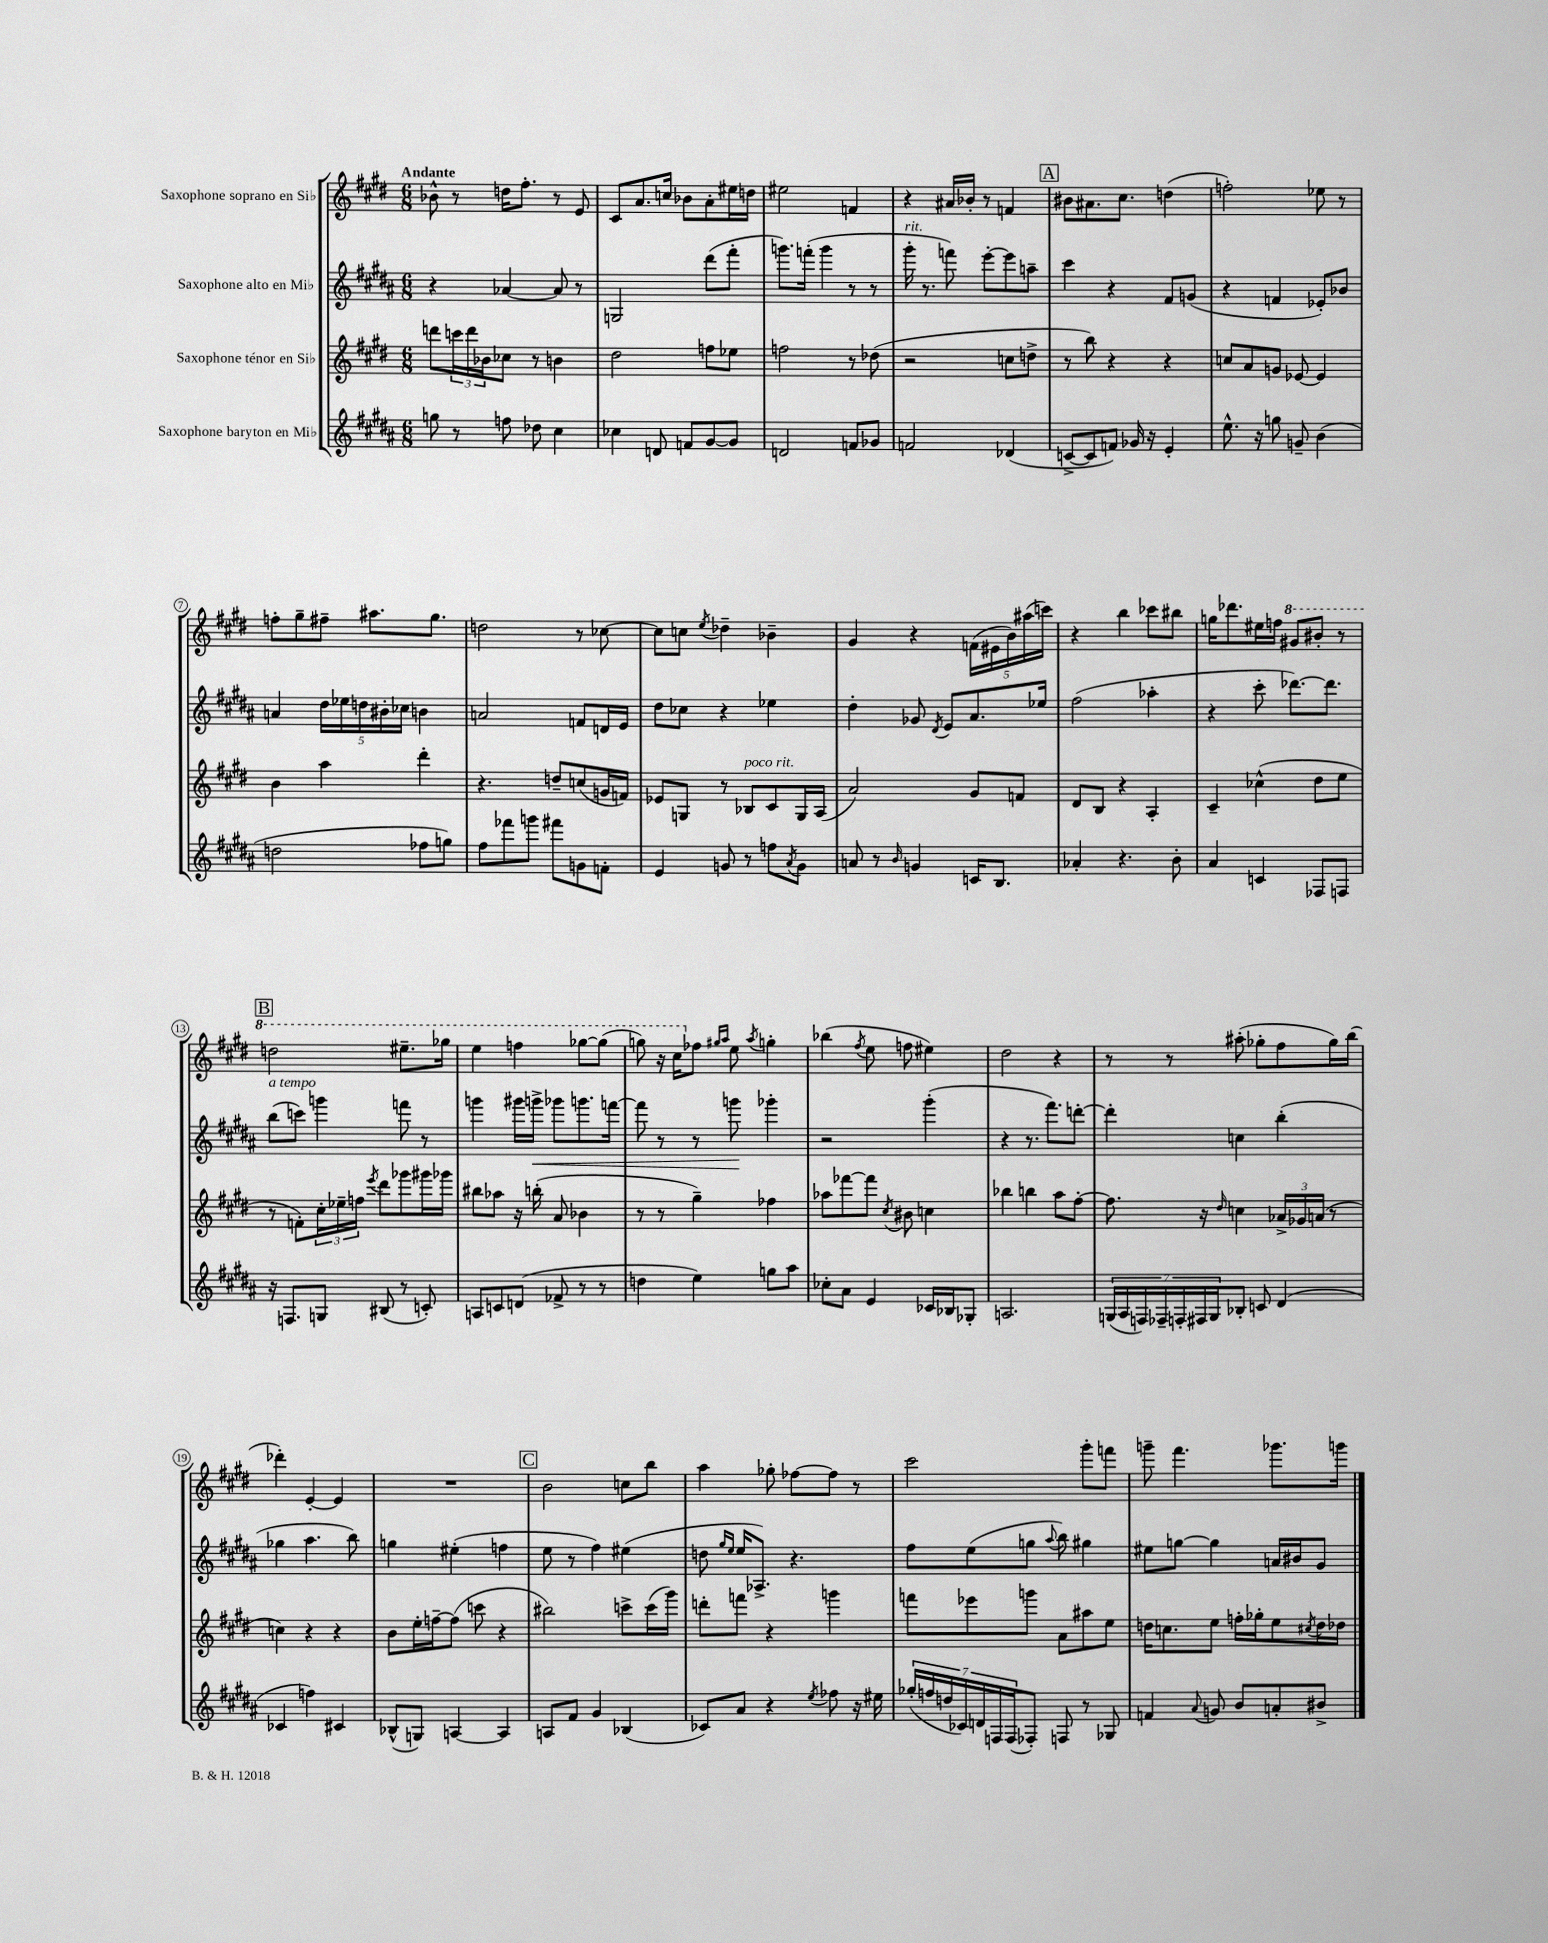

**kern	**kern	**kern	**dynam	**kern
*part4	*part3	*part2	*part2	*part1
*staff4	*staff3	*staff2	*staff2	*staff1
*I"Saxophone baryton en Mi♭	*I"Saxophone ténor en Si♭	*I"Saxophone alto en Mi♭	*	*I"Saxophone soprano en Si♭
*clefG2	*clefG2	*clefG2	*	*clefG2
*k[f#c#g#d#a#]	*k[f#c#g#d#]	*k[f#c#g#d#a#]	*	*k[f#c#g#d#]
*M6/8	*M6/8	*M6/8	*	*M6/8
=1	=1	=1	=1	=1
!	!	!	!	!LO:TX:a:B:t=Andante
8ggn\	8dddn\L	4r	.	8b-X^^\
8r	24cccn\L	.	.	8r
.	24ddd\	.	.	.
.	24b-X\J	.	.	.
8ffn\	8cc-X\J	[4a-X/	.	16ddn\KL
.	.	.	.	8.ff#'\J
8dd-X\	8r	.	.	.
4cc#\	4bn\	8a-/]	.	8r
.	.	8r	.	8e/
=2	=2	=2	=2	=2
4cc-X\	2dd#\	2Gn/	.	8c#/L
.	.	.	.	8.a/
8dn/	.	.	.	.
.	.	.	.	16ccn/Jk
8fn/L	.	.	.	8b-X\L
[8g#/	8ffn\L	(8ddd#\L	.	8a'\
8g#/J]	8ee-X\J	8fff#'\J	.	16ee#X\L
.	.	.	.	16ddn\JJ
=3	=3	=3	=3	=3
2dn/	2ffn\	8.gggn\L)	.	2ee#X\
.	.	(16fffn'\Jk	.	.
.	.	4ggg\	.	.
8fn/L	8r	8r	.	4fn/
8g-X/J	(8dd-X\	8r	.	.
=4	=4	=4	=4	=4
!	!	!LO:TX:a:i:t=rit.	!	!
2fn/	2r	16ggg#'\	.	4r
.	.	8.r	.	.
.	.	8fffn\)	.	16a#X/LL
.	.	.	.	16b-X'/JJ
.	.	[8eee'\L	.	8r
(4d-X/	8ccn\L	8eee\]	.	4fn/
.	8ddn^\J	8aan~\J	.	.
!!LO:REH:place=s1:t=A
=5	=5	=5	=5	=5
[8cn^/L	8r	4ccc#\	.	8b#X\L
8c/]	8bb\)	.	.	8.a#X\
8fn/J)	4r	4r	.	.
.	.	.	.	8.cc#\J
16g-X/	.	.	.	.
16r	.	.	.	.
4e'/	4r	8f#/L	.	(4ddn\
.	.	(8gn/J	.	.
=6	=6	=6	=6	=6
8.ee^^\	8ccn/L	4r	.	2ffn'\)
.	8a/	.	.	.
16r	.	.	.	.
8ggn\	8gn/J	4fn/	.	.
8gn~/	[8e-X/	.	.	.
(4b\	4e-/]	8e-X'/L)	.	8ee-X\
.	.	8b-X/J	.	8r
!!LO:LB:g=z
=7	=7	=7	=7	=7
2ddn\	4b\	4an/	.	8ffn'\L
.	.	.	.	8gg#~\
.	4aa\	20dd#\LL	.	8ff#X~\J
.	.	20ee-X\	.	.
.	.	20ddn\	.	.
.	.	.	.	8.aa#X\L
.	.	20b#X'\	.	.
.	.	20cc-X\JJ	.	.
8ff-X\L	4ddd#'\	4bn\	.	.
.	.	.	.	8.gg#\J
8ggn\J)	.	.	.	.
=8	=8	=8	=8	=8
8ff#\L	4.r	2an/	.	2ddn\
8fff-X\	.	.	.	.
8gggn\J	.	.	.	.
8fff#X\L	8ddn~/L	.	.	.
8gn\	(8ccn/	8fn/L	.	8r
8fn'\J	16gn/L	16dn/L	.	[8cc-X\
.	16fn/JJ)	16e/JJ	.	.
=9	=9	=9	=9	=9
4e/	8e-X/L	8dd#\L	.	8cc-\L]
.	8Gn/J	8cc-X\J	.	8ccn\J
.	.	.	.	8qee/
8gn/	8r	4r	.	4dd-X~\
!	!LO:TX:a:i:t=poco rit.	!	!	!
8r	8B-X/L	.	.	.
8ffn\L	8c#/	4ee-X\	.	4b-X~\
8qa#/	.	.	.	.
8g\J	16G/L	.	.	.
.	(16A/JJ	.	.	.
=10	=10	=10	=10	=10
8an/	2a/)	4dd#'\	.	4g#/
8r	.	.	.	.
16qqb/	.	.	.	.
4gn/	.	8g-X/	.	4r
.	.	8qd#/	.	.
.	.	8e/L	.	.
16cn/KL	8g#/L	8.a#/	.	(20fn\LL
.	.	.	.	20e#X\
8.B/J	.	.	.	.
.	.	.	.	20b\)
.	8fn/J	.	.	.
.	.	.	.	(20aa#X\
.	.	16ee-X/Jk	.	.
.	.	.	.	20cccn\JJ)
=11	=11	=11	=11	=11
4a-X'/	8d#/L	(2ff#\	.	4r
.	8B/J	.	.	.
4.r	4r	.	.	4bb\
.	4A'/	4aa-X'\	.	8ccc-X\L
8b'\	.	.	.	8bb#X\J
=12	=12	=12	=12	=12
4a#/	4c#~/	4r	.	16ggn\KL
.	.	.	.	8.ddd-X\
4cn/	(4cc-X^^\	8ccc#'\	.	16ee#X\L
.	.	.	.	16ffn\JJ
*	*	*	*	*8va
.	.	[8.ddd-X\L)	.	8gg#X/L
8F-X/L	8dd#\L	.	.	8bb#X'/J
.	.	8.ddd-\J]	.	.
8Fn/J	8ee\J	.	.	8r
!!LO:LB:g=z
!!LO:REH:place=s1:t=B
=13	=13	=13	=13	=13
!	!	!LO:TX:a:i:t=a tempo	!	!
16r	8r	(8bb\L	.	2dddn\
8.Fn/L	.	.	.	.
.	8fn'\L)	8cccn\J)	.	.
8Gn/J	24cc#'\L	4gggn\	.	.
.	24ee-X~\	.	.	.
.	24ffn\JJ	.	.	.
.	8qeee/	.	.	.
(8B#X/	8ddd#\L	.	.	.
8r	8ggg-X\	8fffn\	.	8.eee#X~\L
8cn'/)	16ggg#X\L	8r	.	.
.	16ggg-X\JJ	.	.	16ggg-X\Jk
=14	=14	=14	=14	=14
8An/L	8bb#X\L	4gggn\	.	4eee\
8cn/	8aa-X\J	.	.	.
(8dn/J	16r	16ggg#X\LL	.	4fffn\
!	!	!	!LO:HP:b	!
.	(16bbn'\	16gggn^\JJ	<	.
8f-X^/	8a/	8ggg-X\L	.	.
8r	4b-X\	8.gggn\	.	[8ggg-X\L
8r	.	.	.	(8ggg-\J]
.	.	[16fffn\Jk	.	.
=15	=15	=15	=15	=15
4ddn\	8r	8fff\]	.	8gggn\)
.	8r	8r	.	16r
.	.	.	.	16ccc#\KL
*	*	*	*	*X8va
4ee\)	4gg#~\)	8r	.	8ff-X\J
.	.	.	.	16qqgg#X/LL
.	.	.	.	16qqaa/JJ
.	.	8gggn\	.	8ee\
.	.	.	.	8qaa/
8ggn\L	4ff-X\	4ggg-X'\	[	4ggn'\
8aa#\J	.	.	.	.
=16	=16	=16	=16	=16
8cc-X'\L	8aa-X\L	2r	.	(4bb-X\
8a#\J	[8fff-X\	.	.	.
.	.	.	.	8qff#/
4e/	8fff-\J]	.	.	8ee\
.	8qcc#/	.	.	.
.	8b#X\	.	.	8ffn\
16c-X/LL	4ccn\	(4ggg#'\	.	4ee#X\)
16B-X/J	.	.	.	.
8G-X'/J	.	.	.	.
=17	=17	=17	=17	=17
2.An/	4bb-X\	4r	.	2dd#\
.	4bbn\	8.r	.	.
.	.	8.fff#\L)	.	.
.	8aa\L	.	.	4r
.	[8ff#'\J	[8dddn'\J	.	.
=18	=18	=18	=18	=18
(28Gn/LL	8.ff#\]	4ddd'\]	.	8r
28A#/	.	.	.	.
28Fn/)	.	.	.	.
28F-X~/	.	.	.	.
.	.	.	.	8r
28Fn'/	.	.	.	.
28F#X/	.	.	.	.
.	16r	.	.	.
28G/J	.	.	.	.
.	16qqdd#/	.	.	.
8B-X'/J	4ccn\	4ccn\	.	(8aa#X'\
8cn/	.	.	.	8gg-X'\L
(4d#/	24a-X^/LL	(4bb'\	.	8ff#\
.	24g-X/	.	.	.
.	(24an/JJ	.	.	.
.	8r	.	.	16gg-\L)
.	.	.	.	(16bb\JJ
!!LO:LB:g=z
=19	=19	=19	=19	=19
4c-X/	4ccn\)	4gg-X\	.	4ddd-X'\)
4ffn\)	4r	4.aa#\	.	[4e'/
4c#X/	4r	.	.	4e/]
.	.	8bb\)	.	.
=20	=20	=20	=20	=20
(8B-X^^/L	8b\L	4ggn\	.	2.r
8Gn/J)	16ee'\L	.	.	.
.	[16ffn~\J	.	.	.
[4An/	(8ff\J]	(4ee#X'\	.	.
.	8cccn\	.	.	.
4A/]	4r	4ffn\	.	.
!!LO:REH:place=s1:t=C
=21	=21	=21	=21	=21
8An/L	2bb#X\)	8ee\	.	2b\
8f#/J	.	8r	.	.
4g#/	.	4ff#\)	.	.
(4B-X/	8cccn^\L	(4ee#X\	.	8ccn\L
.	(16ccc\L	.	.	8bb\J
.	16ggg#\JJ)	.	.	.
=22	=22	=22	=22	=22
8c-X/L)	8dddn'\L	8ddn\	.	4aa\
.	.	16qqgg#/LL	.	.
.	.	16qqee/JJ	.	.
8a#/J	8fffn\J	16ee/KL	.	.
.	.	8.A-X^/J)	.	.
4r	4r	.	.	8gg-X'\
.	.	4.r	.	[8ff-X\L
8qee/	.	.	.	.
8ff-X\	4gggn\	.	.	8ff-\J]
16r	.	.	.	8r
16ee#X\	.	.	.	.
=23	=23	=23	=23	=23
(28gg-X'/LL	8fffn\L	8ff#\L	.	2ccc#\
28ffn/	.	.	.	.
28ddn/	.	.	.	.
28c-X/)	.	.	.	.
.	8eee-X\	(8ee\	.	.
28dn/	.	.	.	.
28Fn/	.	.	.	.
(28F/J	.	.	.	.
8F-X'/J)	8gggn\J	8ggn\J	.	.
.	.	8qqaa#/	.	.
8Fn/	8a\L	8bb\)	.	.
8r	8aa#X\	4gg#X\	.	8ggg#'\L
8G-X/	8ee\J	.	.	8fffn\J
=24	=24	=24	=24	=24
4fn/	16ddn\KL	8ee#X\L	.	8gggn~\
.	8.ccn\	.	.	.
.	.	[8ggn\J	.	4.fff#\
8qqa#/	.	.	.	.
8gn/	8ee\J	4gg\]	.	.
8b/L	16ffn'\LL	.	.	.
.	16gg-X'\J	.	.	.
8an'/	8ee\	16an/LL	.	8.ggg-X\L
.	.	16b#X/J	.	.
.	8qcc#X/	.	.	.
8b#X^/J	16dd\L	8g#/J	.	.
.	16dd-X\JJ	.	.	16gggn\Jk
==	==	==	==	==
*-	*-	*-	*-	*-
